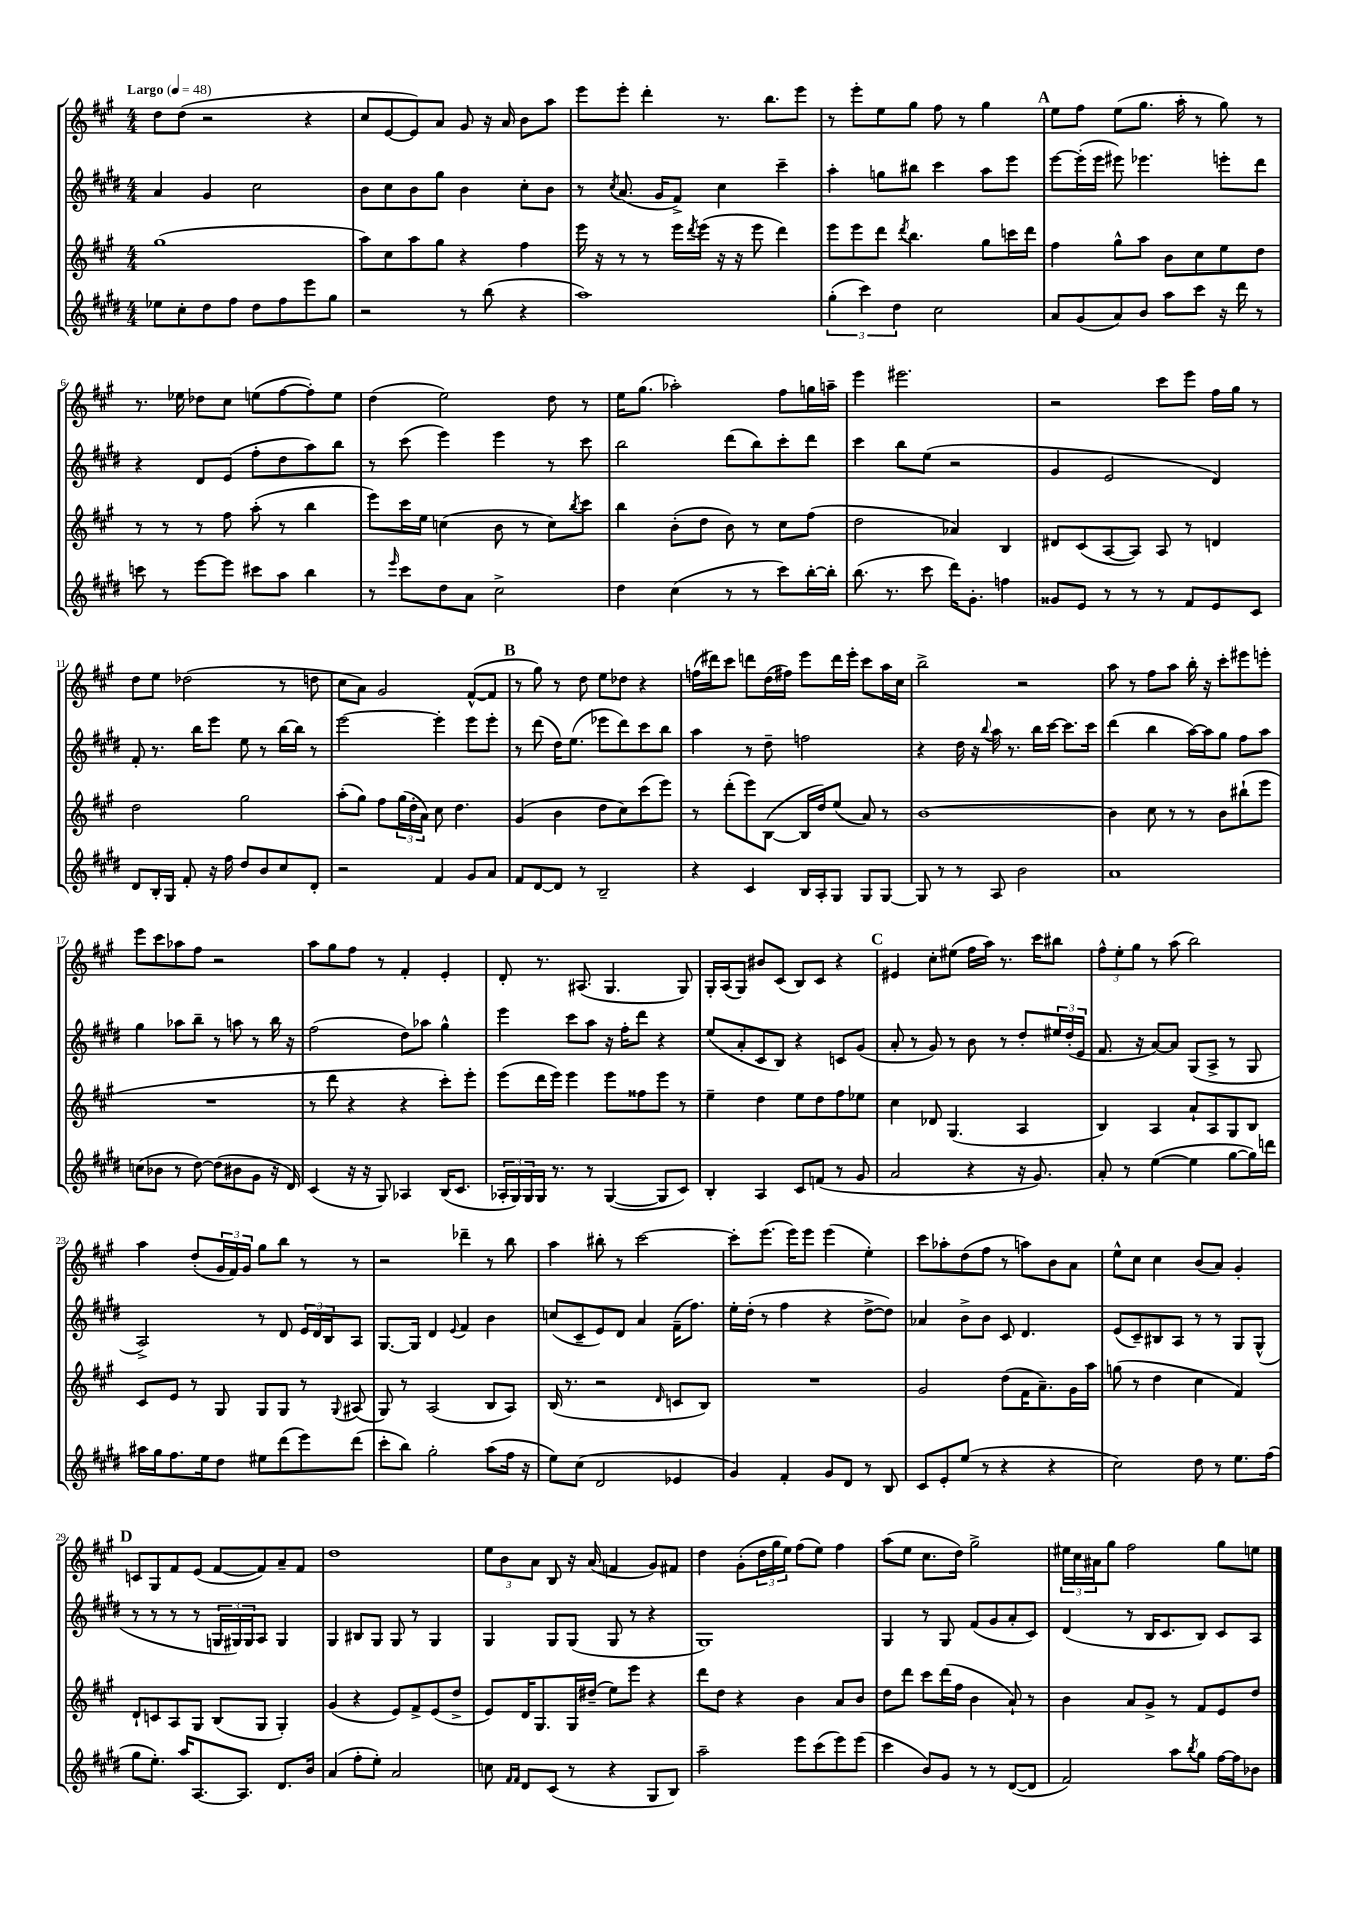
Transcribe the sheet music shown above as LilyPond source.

<<
\new StaffGroup <<
\new Staff = "s0" {
    \clef treble \key a \major \numericTimeSignature \time 4/4 \tempo "Largo" 4 = 48
    d''8 d''8( r2 r4 |
    cis''8 e'8~ e'8) a'8 gis'8 r16 a'16 b'8 a''8 |
    e'''8 e'''8-. d'''4-. r8. b''8. e'''8 |
    r8 e'''8-. e''8 gis''8 fis''8 r8 gis''4 |
    \mark \markup { \bold "A" } e''8 fis''8 e''8( gis''8. a''16-. r8 gis''8) r8 |
    r8. ees''16 des''8 cis''8 e''8( fis''8~ fis''8-.) e''8 |
    d''4( e''2) d''8 r8 |
    e''16 gis''8.( aes''2-.) fis''8 g''16 a''16-- |
    e'''4 eis'''2. |
    r2 cis'''8 e'''8 fis''16 gis''16 r8 |
    d''8 e''8 des''2( r8 d''8 |
    cis''8 a'8) gis'2 fis'8~-^( fis'8 |
    \mark \markup { \bold "B" } r8 gis''8) r8 d''8 e''8 des''8 r4 |
    f''16( dis'''16) cis'''8 d'''8 d''16( fis''16) e'''8 d'''16 e'''16-. cis'''8 a''16 cis''16 |
    b''2-> r2 |
    a''8 r8 fis''8 a''8 b''16-. r16 cis'''8-. eis'''8 e'''8-. |
    e'''8 cis'''8 aes''8 fis''8 r2 |
    a''8 gis''8 fis''8 r8 fis'4-. e'4-. |
    d'8-. r8. ais8.( gis4. gis8) |
    gis16-. a16( gis8) bis'8 cis'8( b8) cis'8 r4 |
    \mark \markup { \bold "C" } eis'4 cis''8-. eis''8( fis''16 a''16) r8. cis'''16 bis''8 |
    \tuplet 3/2 { fis''8-^ e''8-. gis''8 } r8 a''8( b''2) |
    a''4 d''8-.( \tuplet 3/2 { gis'16 fis'16) gis'16 } gis''8 b''8 r8 r8 |
    r2 des'''4-- r8 b''8 |
    a''4 bis''8-. r8 cis'''2~ |
    cis'''8-. e'''8.( e'''16) e'''8 e'''4( e''4-.) |
    cis'''8 aes''8-. d''8( fis''8 r8 a''8) b'8 a'8 |
    e''8-^ cis''8 cis''4 b'8( a'8) gis'4-. |
    \mark \markup { \bold "D" } c'8 gis8 fis'8 e'8( fis'8~ fis'8) a'8-- fis'8 |
    d''1 |
    \tuplet 3/2 { e''8 b'8 a'8 } b8 r16 a'16( f'4 gis'8) fis'8 |
    d''4 gis'8-.( \tuplet 3/2 { d''16 gis''16 e''16) } fis''8( e''8) fis''4 |
    a''8( e''8 cis''8. d''16) gis''2-> |
    \tuplet 3/2 { eis''16 cis''16 ais'16 } gis''8 fis''2 gis''8 e''8 \bar "|." |
}
\new Staff = "s1" {
    \clef treble \key e \major \numericTimeSignature \time 4/4
    a'4 gis'4 cis''2 |
    b'8 cis''8 b'8 gis''8 b'4 cis''8-. b'8 |
    r8 \acciaccatura { cis''8 } a'8.( gis'16 fis'8->) cis''4 cis'''4-- |
    a''4-. g''8 bis''8 cis'''4 a''8 e'''8 |
    \mark \markup { \bold "A" } e'''8~ e'''16-.( e'''16 eis'''8) ees'''4. e'''8-. dis'''8 |
    r4 dis'8 e'8( fis''8-. dis''8 a''8) b''8 |
    r8 cis'''8( e'''4) e'''4 r8 cis'''8 |
    b''2 dis'''8( b''8) cis'''8-. dis'''8 |
    cis'''4 b''8 e''8( r2 |
    gis'4 e'2 dis'4) |
    fis'8-. r8. b''16 e'''8 e''8 r8 b''16~ b''16 r8 |
    e'''2~ e'''4-. e'''8 e'''8-. |
    \mark \markup { \bold "B" } r8 dis'''8( dis''16) e''8.( ees'''8 dis'''8) cis'''8 b''8 |
    a''4 r8 dis''8-- f''2 |
    r4 dis''16 r16 \appoggiatura { b''8 } a''16 r8. b''16 cis'''16~ cis'''8. cis'''16 |
    dis'''4( b''4 a''16~) a''16 gis''8 fis''8 a''8 |
    gis''4 aes''8 b''8-- r8 a''8 r8 b''16 r16 |
    fis''2( dis''8) aes''8 gis''4-^ |
    e'''4 cis'''8 a''8 r16 fis''16-. dis'''8 r4 |
    e''8( a'8-. cis'8 b8) r4 c'8 gis'8( |
    \mark \markup { \bold "C" } a'8-. r8 gis'8) r8 b'8 r8 dis''8-. \tuplet 3/2 { eis''16 dis''16-.( e'16 } |
    fis'8. r16 a'8~) a'8 gis8( a8-> r8 gis8 |
    a2->) r8 dis'8 \tuplet 3/2 { e'16 dis'16 b16 } a8 |
    gis8.~ gis16 dis'4 \appoggiatura { e'8 } fis'4 b'4 |
    c''8( cis'8-- e'8) dis'8 a'4 fis'16--( fis''8.) |
    e''16-. dis''16-.( r8 fis''4 r4 dis''8~-> dis''8) |
    aes'4 b'8-> b'8 cis'8 dis'4. |
    e'8( cis'8--) bis8 a8 r8 r8 gis8 gis8-^( |
    \mark \markup { \bold "D" } r8 r8 r8 r8 \tuplet 3/2 { g16 gis16) gis16 } a8 gis4 |
    gis4 bis8 gis8 gis8 r8 gis4 |
    gis4 gis8 gis8( gis8 r8 r4 |
    gis1) |
    gis4 r8 gis8 fis'8( gis'8 a'8-. cis'8) |
    dis'4( r8 b16 cis'8. b8) cis'8 a8 \bar "|." |
}
\new Staff = "s2" {
    \clef treble \key a \major \numericTimeSignature \time 4/4
    gis''1( |
    a''8) cis''8 a''8 gis''8 r4 fis''4 |
    e'''16 r16 r8 r8 e'''16 \acciaccatura { d'''8 } e'''16( r16 r16 e'''8 d'''4) |
    e'''8 e'''8 d'''8 \acciaccatura { d'''8 } b''4. gis''8 c'''16 d'''16 |
    \mark \markup { \bold "A" } fis''4 gis''8-^ a''8 b'8 cis''8 e''8 d''8 |
    r8 r8 r8 fis''8 a''8-.( r8 b''4 |
    e'''8) cis'''16 e''16 c''4( b'8 r8 c''8) \acciaccatura { b''8 } cis'''8 |
    b''4 b'8-.( d''8 b'8) r8 cis''8 fis''8( |
    d''2 aes'4) b4 |
    dis'8 cis'8( a8~ a8) a8 r8 d'4 |
    d''2 gis''2 |
    a''8-.( gis''8) fis''8 \tuplet 3/2 { gis''16( d''16-. a'16) } cis''8 d''4. |
    \mark \markup { \bold "B" } gis'4( b'4 d''8 cis''8) cis'''8( e'''8) |
    r8 d'''8-.( e'''8) b8~( b16 d''16) e''8( a'8) r8 |
    b'1~ |
    b'4 cis''8 r8 r8 b'8 bis''8-!( e'''8 |
    R1 |
    r8 d'''8 r4 r4 cis'''8-.) e'''8-. |
    e'''8( d'''16 e'''16) e'''4 e'''8 fisis''8 e'''8 r8 |
    e''4-- d''4 e''8 d''8 fis''8 ees''8 |
    \mark \markup { \bold "C" } cis''4 des'8 gis4.( a4 |
    b4) a4 a'8-! a8 gis8 b8 |
    cis'8 e'8 r8 gis8 gis8 gis8 r8 \appoggiatura { gis8 } ais8( |
    gis8) r8 a2( b8 a8) |
    b16( r8. r2 \grace { d'16 } c'8 b8) |
    R1 |
    gis'2 d''8( fis'16 a'8.--) gis'16 a''16 |
    g''8( r8 d''4 cis''4 fis'4) |
    \mark \markup { \bold "D" } d'8-! c'8 a8 gis8 b8( gis8 gis4-.) |
    gis'4( r4 e'8) fis'8-> e'8( d''8-> |
    e'8) d'16 gis8. gis16 dis''16--( e''8) e'''8 r4 |
    d'''8 d''8 r4 b'4 a'8 b'8 |
    d''8 d'''8 cis'''8 d'''16( fis''16 b'4 a'8-!) r8 |
    b'4 a'8 gis'8-> r8 fis'8 e'8 d''8 \bar "|." |
}
\new Staff = "s3" {
    \clef treble \key e \major \numericTimeSignature \time 4/4
    ees''8 cis''8-. dis''8 fis''8 dis''8 fis''8 e'''8 gis''8 |
    r2 r8 b''8( r4 |
    a''1) |
    \tuplet 3/2 { gis''4-.( cis'''4) dis''4 } cis''2 |
    \mark \markup { \bold "A" } a'8 gis'8( a'8) b'8 a''8 cis'''8 r16 dis'''16 r8 |
    c'''8 r8 e'''8~ e'''8 cis'''8 a''8 b''4 |
    r8 \grace { e'''16 } cis'''8 dis''8 a'8 cis''2-> |
    dis''4 cis''4( r8 r8 cis'''8) b''16~-. b''16-. |
    b''8.( r8. cis'''8 dis'''16) gis'8.-. f''4 |
    gisis'8 e'8 r8 r8 r8 fis'8 e'8 cis'8 |
    dis'8 b16-. gis16 fis'8-. r16 fis''16 dis''8 b'8 cis''8 dis'8-. |
    r2 fis'4 gis'8 a'8 |
    \mark \markup { \bold "B" } fis'8 dis'8~ dis'8 r8 b2-- |
    r4 cis'4 b16 a16-. gis8 gis8 gis8~ |
    gis8 r8 r8 a8 b'2 |
    a'1 |
    c''8( bes'8 r8 dis''8~) dis''8( bis'8 gis'8 r16 dis'16) |
    cis'4( r16 r16 gis8) aes4 b16( cis'8. |
    \tuplet 3/2 { aes16-. gis16) gis16 } gis16 r8. r8 gis4~( gis8 cis'8) |
    b4-. a4 cis'8 f'8( r8 gis'8 |
    \mark \markup { \bold "C" } a'2 r4 r16 gis'8.) |
    a'8-. r8 e''4~( e''4 gis''8~ gis''16) d'''16 |
    ais''16 gis''16 fis''8. e''16 dis''8 eis''8 dis'''8( e'''8) dis'''8( |
    cis'''8-. b''8) gis''2-. a''8( fis''16 r16 |
    e''8) cis''8( dis'2 ees'4 |
    gis'4) fis'4-. gis'8 dis'8 r8 b8 |
    cis'8 e'8-. e''8( r8 r4 r4 |
    cis''2) dis''8 r8 e''8. fis''16( |
    \mark \markup { \bold "D" } gis''8 e''8.-.) a''16 a8.~ a8. dis'8. b'16 |
    a'4( fis''8-. e''8-.) a'2 |
    c''8 \grace { fis'16 fis'16 } dis'8 cis'8( r8 r4 gis8 b8) |
    a''2-- e'''8 cis'''8( e'''8) e'''8( |
    cis'''4 b'8) gis'8 r8 r8 dis'8~( dis'8 |
    fis'2) a''8 \acciaccatura { b''8 } gis''8 fis''16~ fis''16 bes'8 \bar "|." |
}
>>
>>
